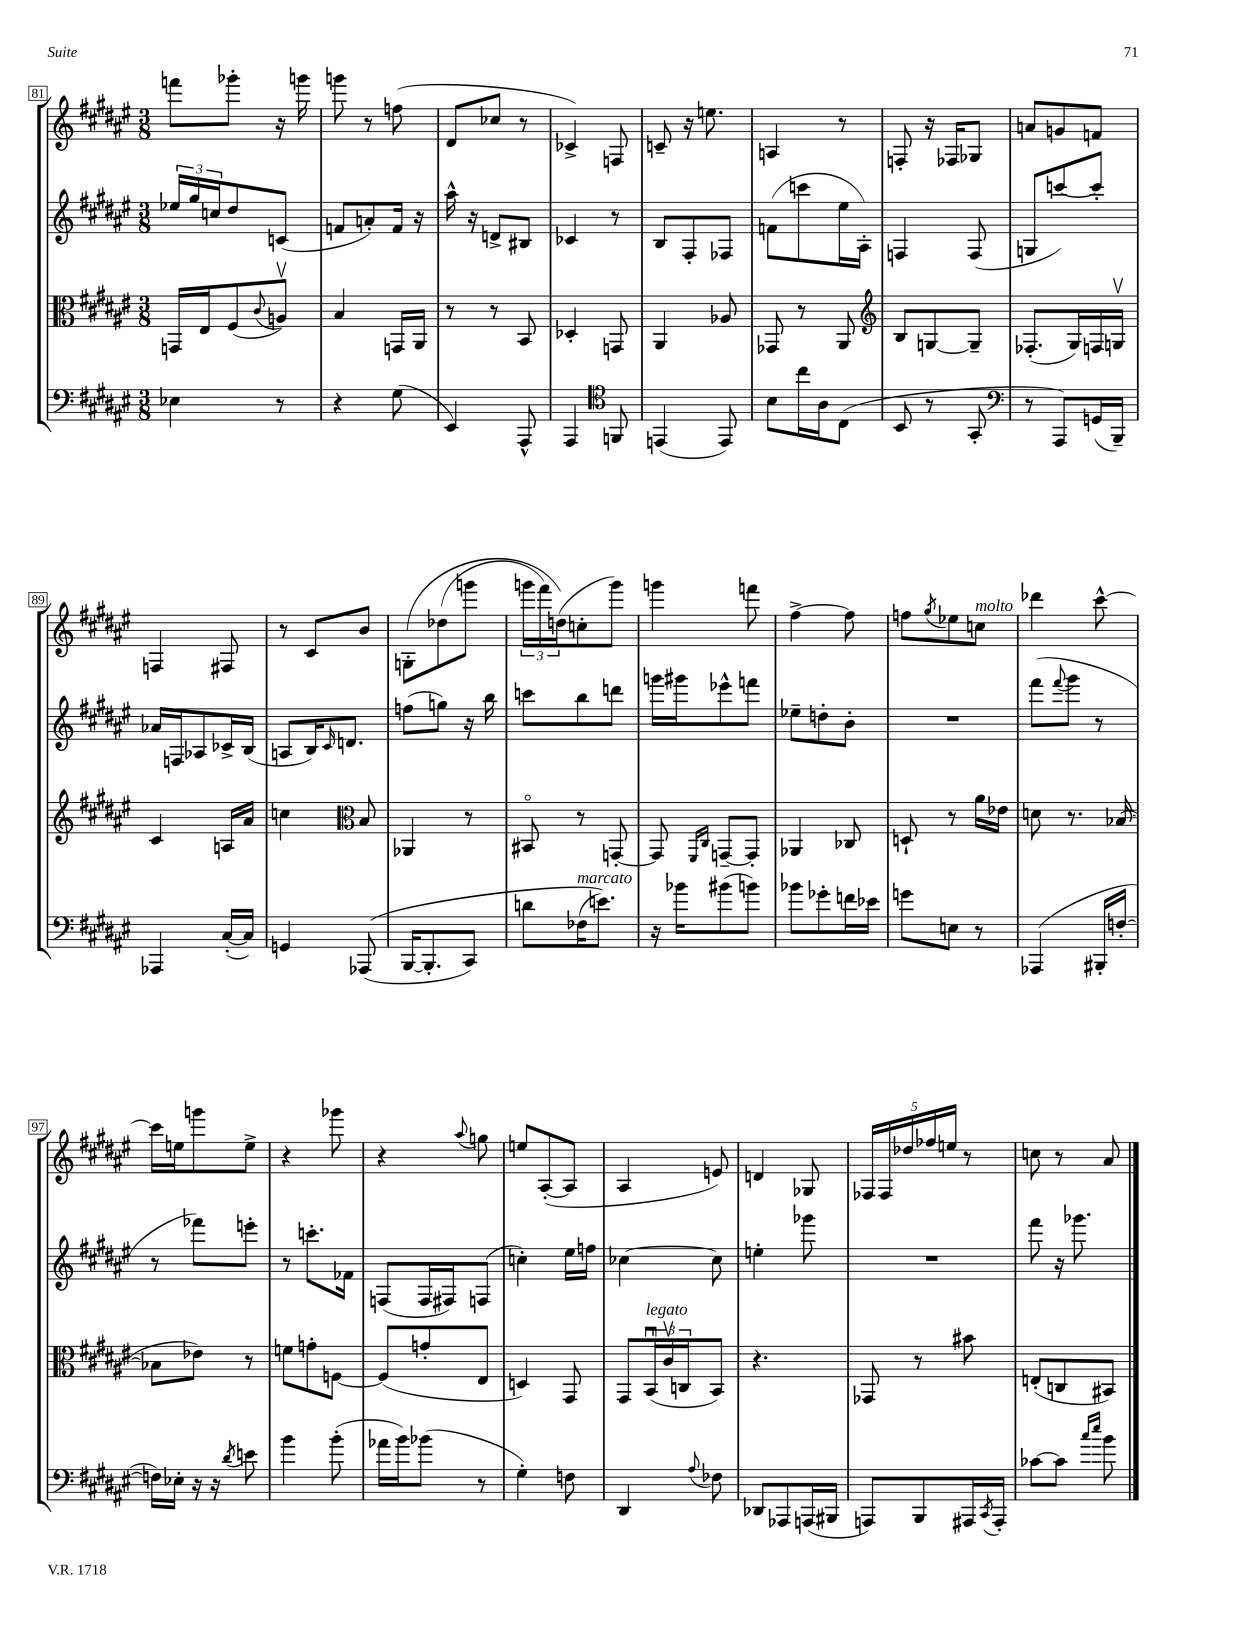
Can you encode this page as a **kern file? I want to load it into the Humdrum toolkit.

**kern	**kern	**kern	**kern
*staff4	*staff3	*staff2	*staff1
*clefF4	*clefC3	*clefG2	*clefG2
*k[f#c#g#d#a#e#]	*k[f#c#g#d#a#e#]	*k[f#c#g#d#a#e#]	*k[f#c#g#d#a#e#]
*M3/8	*M3/8	*M3/8	*M3/8
4E-	16GG	24ee-	8fff
.	.	24gg#	.
.	16E#	.	.
.	.	24cc	.
.	(8F#	8dd#	8ggg-'
.	8qqc#	.	.
8r	8Av)	(8c	16r
.	.	.	16ggg
=	=	=	=
4r	4B	8f	8ggg
.	.	8a')	8r
(8G#	16GG	16f	(8ff
.	16AA#	16r	.
=	=	=	=
4EE#)	8r	16aa#^^	8d#
.	.	16r	.
.	8r	8d^	8cc-
8AAA#^^	8BB	8B#	8r
=	=	=	=
4AAA#	4D-'	4c-	4c-^)
*clefC4	*	*	*
8FF	8GG	8r	8F
=	=	=	=
(4EE	4AA#	8B	8c~
.	.	8F#'	16r
.	.	.	8.ee
8EE)	8A-	8F-	.
=	=	=	=
8B	8GG-	(8f	4A
16cc#	8r	8ccc	.
16A#	.	.	.
(8C#	8AA#	16ee#	8r
.	.	16A#')	.
=	=	=	=
*	*clefG2	*	*
8BB	8B	4F	8F'
8r	[8G	.	16r
.	.	.	16F-
8GG#'	8G~]	(8F	8G-
=	=	=	=
*clefF4	*	*	*
8r	(8.F-'	8G	8a
8AAA#)	.	[8ccc)	8g
.	16G#)	.	.
(16GG	16F	8ccc']	8f
16BBB~)	16Gv	.	.
=	=	=	=
4AAA-	4c#	16a-	4F
.	.	16F	.
.	.	8A-	.
([16C#'	16A	16c-^	8F#
16C#])	16a#	(16B	.
=	=	=	=
4GG	4cc	8A	8r
.	.	16B)	8c#
.	.	16qqc#	.
.	.	8.d	.
*	*clefC3	*	*
&((8AAA-	8B	.	8b
=	=	=	=
[16BBB	4AA-	(8ff	&(8G'
8.BBB']	.	.	.
.	.	8gg)	(8dd-
8CC#)	8r	16r	8ggg
.	.	16bb	.
=	=	=	=
8d	8BB#o	8ccc	24ggg
.	.	.	24fff#)
.	.	.	(24dd&)
(16F-	8r	8bb	8cc'
8.e)&)	.	.	.
.	[8GG'	8ddd	8ggg)
=	=	=	=
16r	8GG]	16ggg	4ggg
16b-	.	16ggg#	.
.	16qqFF#	.	.
.	16qqC#	.	.
(8b#	[8GG~	8eee-^^	.
8b)	8GG']	8fff	8fff
=	=	=	=
8b-	4AA-	8ee-~	[4ff#^
8g-'	.	8dd'	.
16f	8C-	8b'	8ff#]
16e-	.	.	.
=	=	=	=
8g	8D`	4.r	8ff
.	.	.	8qgg#
8E	8r	.	8ee-
8r	16a#	.	8cc
.	16e-	.	.
=	=	=	=
(4AAA-	8d	(8fff#	4ddd-
.	.	8qqfff#	.
.	8.r	8ggg#	.
16BBB#'	.	8r	[8ccc#^^
[16F'	([16B-	.	.
=	=	=	=
16F])	8B-]	8r	16ccc#]
16E-'	.	.	16ee
16r	8e-)	8fff-)	8ggg
16r	.	.	.
8qd#	.	.	.
8e	8r	8eee'	8ee^
=	=	=	=
4b	8f	8r	4r
.	8g'	8.ccc'	.
(8b'	[8F	.	8ggg-
.	.	16f-	.
=	=	=	=
16a-	(8F]	(8F	4r
16b)	.	.	.
(8b-	8g'	16F	.
.	.	16F#)	.
.	.	.	8qqaa#
8r	8E#	(8F	8gg
=	=	=	=
4G#')	4D)	4cc')	8ee
.	.	.	([8A#'
8F	8GG#	16ee#	8A#]
.	.	16ff	.
=	=	=	=
4DD#	8GG#	[4cc-	4A#
.	(24BBu	.	.
.	24c#v	.	.
.	24C	.	.
8qqA#	.	.	.
8F-	8BB)	8cc-]	8e)
=	=	=	=
8DD-	4.r	4ee'	4d
8AAA-	.	.	.
(16AAA	.	8ggg-	8G-
16BBB#	.	.	.
=	=	=	=
8AAA)	8GG-	4.r	20F-
.	.	.	20F-
.	.	.	20dd-
8BBB	8r	.	.
.	.	.	20ff-
.	.	.	20ee
16AAA#	8b#	.	8r
8qCC#	.	.	.
16AAA#'	.	.	.
=	=	=	=
[8c-	(8E'	8fff#	8cc
8c-]	8C	16r	8r
.	.	8.ggg-	.
16qqcc#	.	.	.
16qqee#	.	.	.
8b	8BB#)	.	8a#
==	==	==	==
*-	*-	*-	*-
